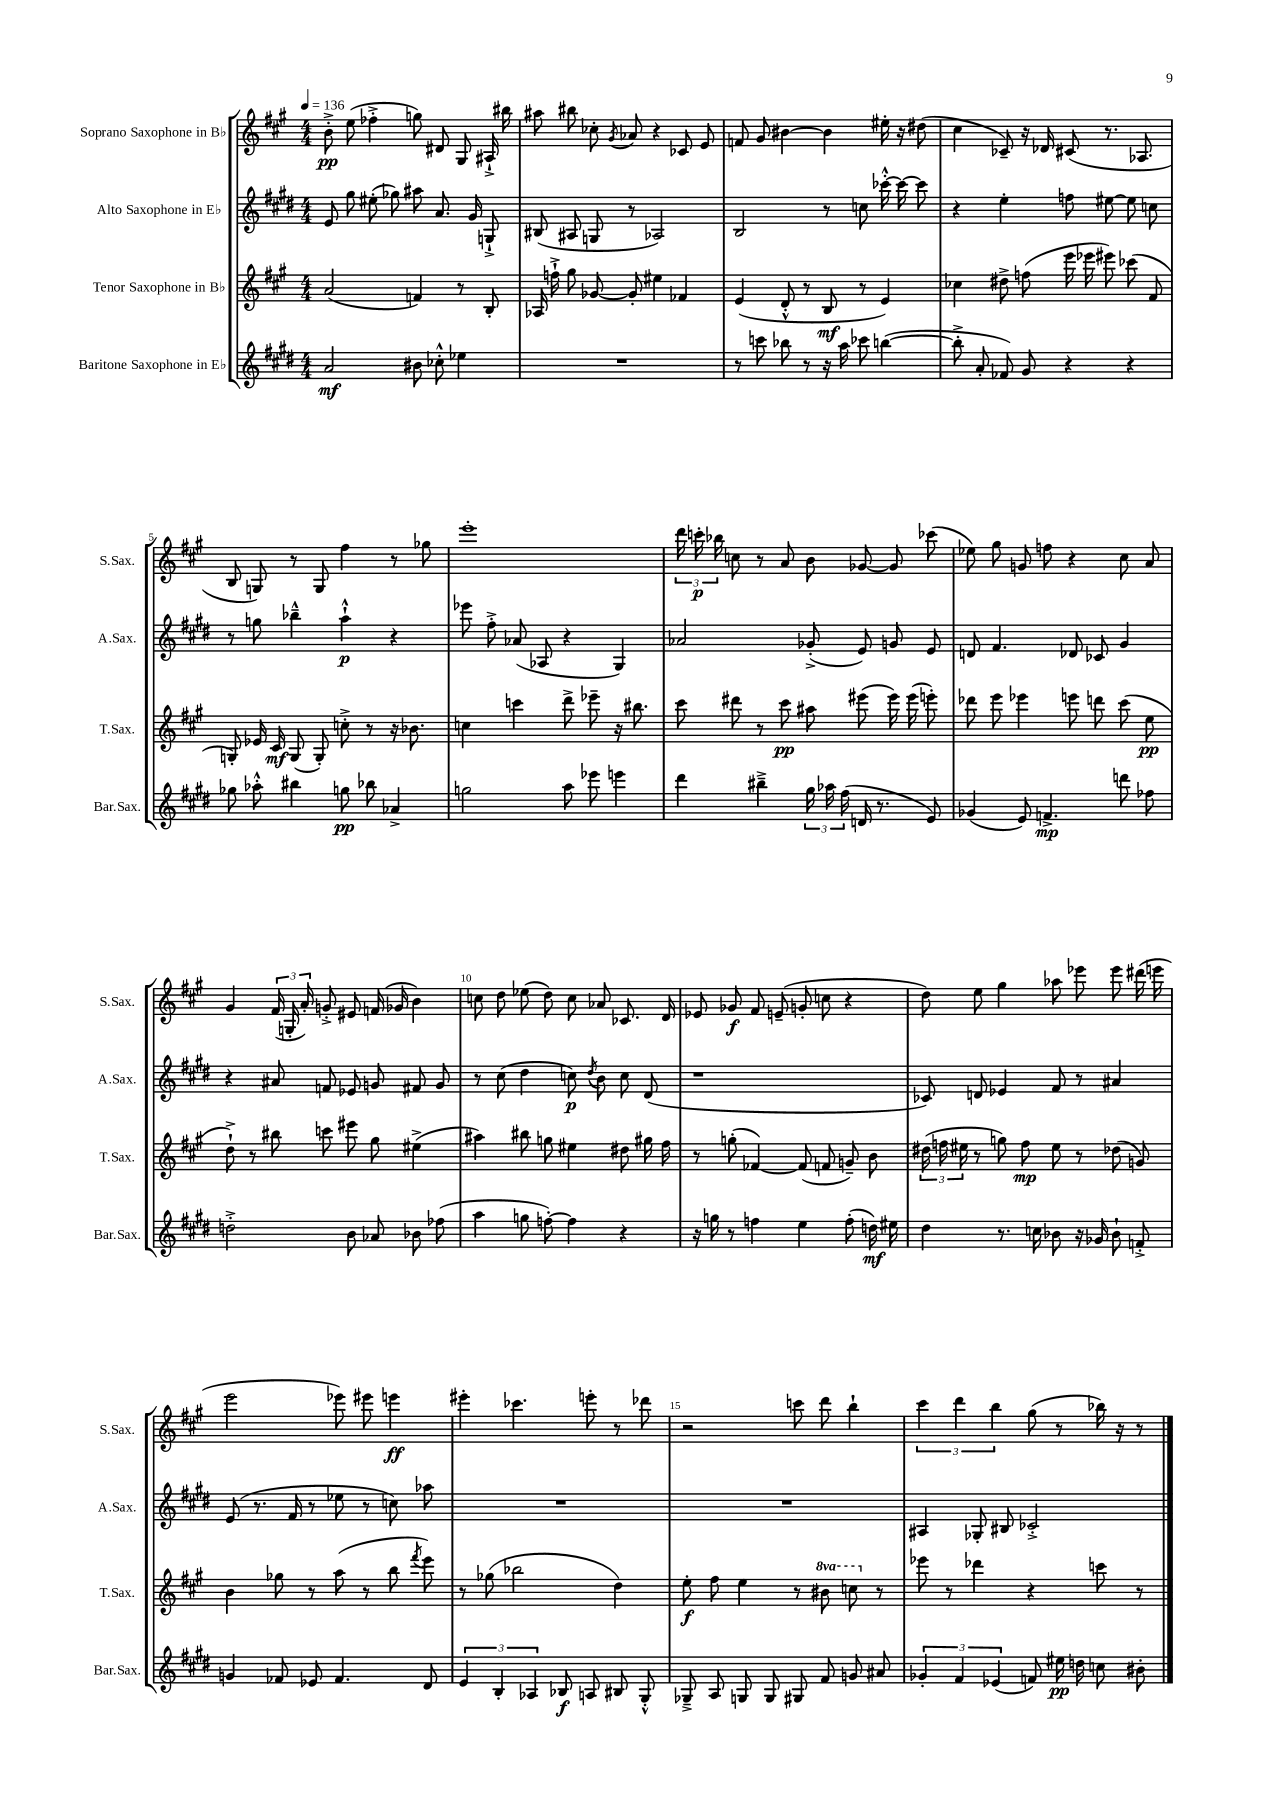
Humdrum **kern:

**kern	**kern	**kern	**kern
*staff4	*staff3	*staff2	*staff1
*clefG2	*clefG2	*clefG2	*clefG2
*k[f#c#g#d#]	*k[f#c#g#]	*k[f#c#g#d#]	*k[f#c#g#]
*M4/4	*M4/4	*M4/4	*M4/4
*MM136	*MM136	*MM136	*MM136
2a	(2a	8e	8b'^
.	.	8gg#	(8ee
.	.	(8ee#'	4ff-'^
.	.	8gg-)	.
8b#	4f)	8aa#	8gg)
8cc-'^^	.	8.a	8d#
4ee-	8r	.	8G#
.	.	16g#	.
.	8B'	8G`^	16A#`^
.	.	.	16bb#
=	=	=	=
1r	16A-	(8B#	8aa#
.	16ff`^	.	.
.	8gg#	8A#	8bb#
.	[8g-	8G	8cc-'
.	.	.	8qg#
.	8g-']	8r	8a-
.	4ee#	2A-)	4r
.	4f-	.	8c-
.	.	.	8e
=	=	=	=
8r	(4e	2B	8f
8ccc	.	.	8g#
8bb-	8d'^^	.	[4b#
8r	8r	.	.
16r	8B	8r	4b#]
16aa	.	.	.
8ccc-	8r	8cc	.
([4bb	4e)	[16ccc-'^^	16ee#'
.	.	16ccc-_	16r
.	.	8ccc-]	(8dd#
=	=	=	=
8bb'^]	4cc-	4r	4cc#
8a'	.	.	.
8f-)	8dd#^	4ee'	8c-~)
8g#	(8ff	.	16r
.	.	.	16d-
4r	16eee	8ff	(8c#
.	16eee-	.	.
.	8eee#)	[8ee#	8.r
4r	(8ccc-	8ee#]	.
.	.	.	8.A-
.	8f#	8cc	.
=	=	=	=
8gg-	8G')	8r	8B
8aa-'^^	16e-	8gg	8G)
.	16c#	.	.
4bb#	(8G	4bb-~^^	8r
.	8G')	.	8G
8gg	8cc'^	4aa`^^	4ff#
8bb-	8r	.	.
4a-^	16r	4r	8r
.	8.b-	.	.
.	.	.	8gg-
=	=	=	=
2gg	4cc	8eee-	1eee'
.	.	8ff#'^	.
.	4ccc	(8a-	.
.	.	8A-	.
8aa	8ddd^	4r	.
8eee-	8eee-~	.	.
4eee	16r	4G#)	.
.	8.bb#	.	.
=	=	=	=
4ddd#	8ccc#	2a-	24ddd
.	.	.	24ccc'
.	.	.	24bb-
.	8ddd#	.	8cc
4bb#~^	8r	.	8r
.	8ccc#	.	8a
24gg#	8aa#	(8g-'^	8b
24aa-	.	.	.
(24ff#	.	.	.
16d	(8eee#	8e)	[8g-
8.r	.	.	.
.	16eee#)	8g	8g-]
.	(16eee#	.	.
8e)	8eee')	8e	(8ccc-
=	=	=	=
(4g-	8ddd-	8d	8ee-)
.	8eee	4.f#	8gg#
8e)	4eee-	.	8g
4.f^	.	.	8ff
.	8eee	8d-	4r
.	8ddd	8c-	.
8ddd	(8ccc#	4g#	8cc#
8ff-	8ee	.	8a
=	=	=	=
2dd'^	8dd`^)	4r	4g#
.	8r	.	.
.	8bb#	8a#	(24f#
.	.	.	24G'
.	.	.	24a')
.	8ccc	8f	8g'^
8b	8eee#	8e-	8e#
8a-	8gg#	8g	(16f
.	.	.	16g-
8b-	(4ee#^	8f#	4b)
(8ff-	.	8g	.
=	=	=	=
4aa	4aa#)	8r	8cc
.	.	(8cc#	8dd
8gg	8bb#	4dd#	(8ee-
[8ff')	8gg	.	8dd)
4ff]	4ee#	8cc)	8cc
.	.	8qdd#	.
.	.	8b	8a-
4r	8dd#	8cc	8.c-
.	16gg#	(8d#	.
.	16ff#	.	16d
=	=	=	=
16r	8r	1r	8e-
16gg	.	.	.
8r	(8gg'	.	8g-
4ff	[4f-)	.	8f#
.	.	.	(8e~
4ee	(8f-]	.	8g'
.	8f	.	8cc
(8ff'	8g~)	.	4r
16dd)	8b	.	.
16ee#	.	.	.
=	=	=	=
4dd#	(24dd#	8c-)	8dd)
.	24ff	.	.
.	24ee#	.	.
.	8r	8d	8ee
8.r	8gg)	4e-	4gg#
.	8ff	.	.
16cc	.	.	.
8b-	8ee#	8f#	8aa-
16r	8r	8r	8eee-
16g-	.	.	.
8b-`	(8dd-	4a#	8eee-
8f'^	8g)	.	(16ddd#
.	.	.	16eee
=	=	=	=
4g	4b	(8e	2eee
.	.	8.r	.
8f-	8gg-	.	.
.	.	16f#	.
8e-	8r	8r	.
4.f-	(8aa	8ee-	8eee-)
.	8r	8r	8eee#
.	8bb	8cc)	4eee
.	8qfff#	.	.
8d#	8eee)	8aa-	.
=	=	=	=
6e	8r	1r	4eee#'
.	(8gg-	.	.
6B'	.	.	.
.	2bb-	.	4.ccc-
6A-	.	.	.
8B-	.	.	.
8A	.	.	8eee'
8B#	4dd)	.	8r
8G#'^^	.	.	8ddd-
=	=	=	=
8G-~^	8ee'	1r	2r
8A	8ff#	.	.
8G	4ee	.	.
8G	.	.	.
8G#	8r	.	8ccc
8f#	8bb#	.	8ddd
8g	8ccc	.	4bb`
8a#	8r	.	.
=	=	=	=
6g-'	8eee-	4A#	6ccc#
.	8r	.	.
6f#	.	.	6ddd
.	4ddd-	8G-'	.
(6e-	.	.	6bb
.	.	8B#	.
8f)	4r	2c-'^	(8gg#
16ee#	.	.	8r
16dd	.	.	.
8cc	8ccc	.	16bb-)
.	.	.	16r
8b#'	8r	.	8r
==	==	==	==
*-	*-	*-	*-
